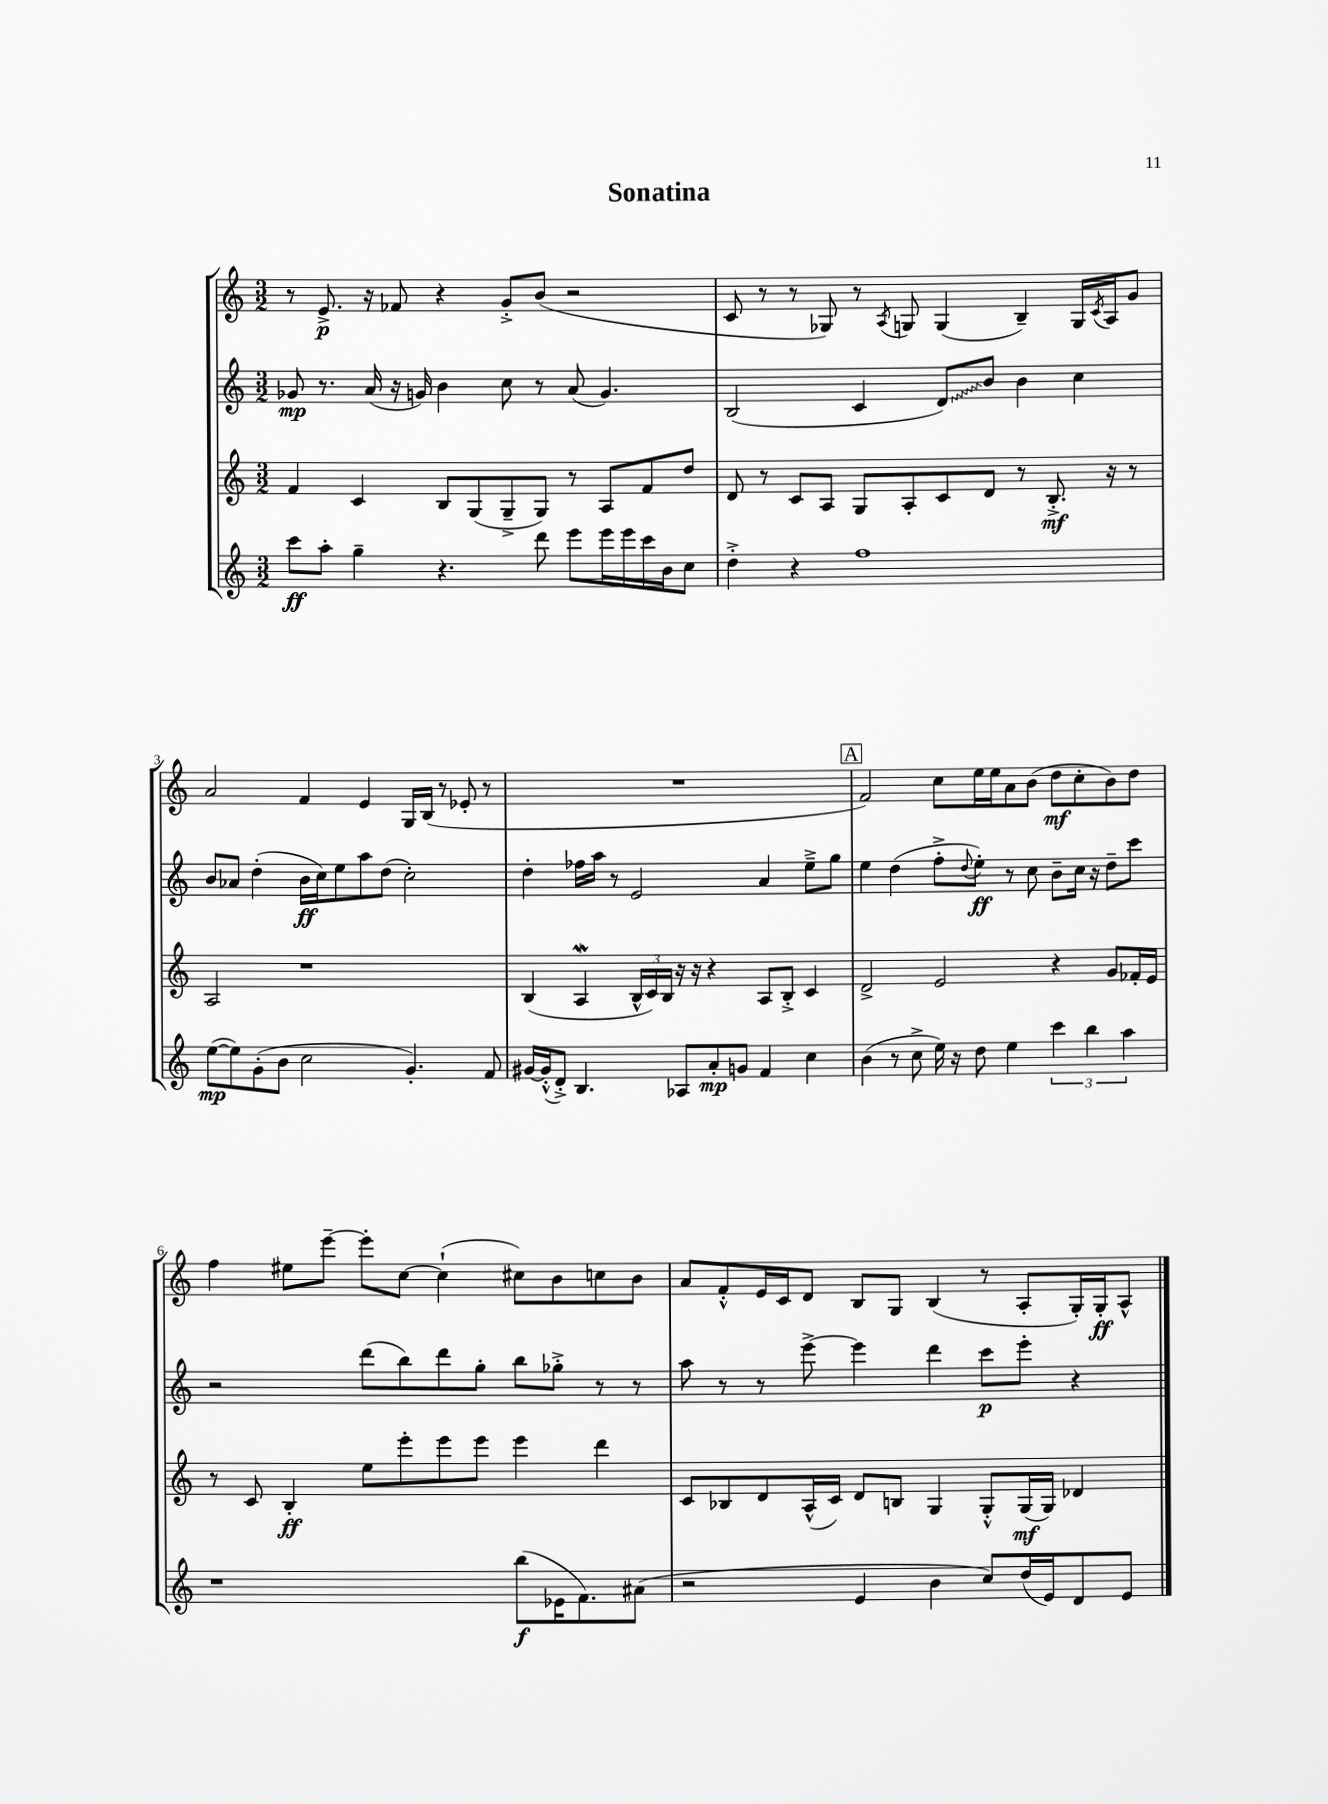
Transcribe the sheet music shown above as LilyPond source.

\header { title = "Sonatina" }
<<
\new StaffGroup <<
\new Staff = "s0" {
    \clef treble \key c \major \numericTimeSignature \time 3/2
    r8 e'8.->\p r16 fes'8 r4 g'8-.-> b'8( r2 |
    c'8 r8 r8 ges8) r8 \acciaccatura { a8 } g8 g4( b4--) g16 \acciaccatura { c'8 } a16 g'8 |
    a'2 f'4 e'4 g16 b16( r8 ees'8-. r8 |
    R1. |
    \mark \markup { \box "A" } f'2) c''8 e''16 e''16 a'8 b'8( d''8\mf c''8-. b'8) d''8 |
    f''4 eis''8 e'''8~-- e'''8-. c''8~ c''4-!( cis''8) b'8 c''8 b'8 |
    a'8 f'8-.-^ e'16 c'16 d'8 b8 g8 b4( r8 a8-. g16-.) g16-.\ff a8-^ \bar "|." |
}
\new Staff = "s1" {
    \clef treble \key c \major \numericTimeSignature \time 3/2
    ges'8\mp r8. a'16( r16 g'16) b'4 c''8 r8 a'8( g'4.) |
    b2( c'4 \once \override Glissando.style = #'zigzag d'8\glissando) b'8 b'4 c''4 |
    b'8 aes'8 d''4-.( b'16\ff c''16) e''8 a''8 d''8( c''2-.) |
    d''4-. fes''16 a''16 r8 e'2 a'4 e''8---> g''8 |
    \mark \markup { \box "A" } e''4 d''4( f''8-.-> \appoggiatura { d''8 } e''8-.\ff) r8 c''8 b'8-- c''16 r16 d''8-- c'''8 |
    r2 d'''8( b''8) d'''8 g''8-. b''8 ges''8-.-> r8 r8 |
    a''8 r8 r8 e'''8~-> e'''4 d'''4 c'''8\p e'''8-. r4 \bar "|." |
}
\new Staff = "s2" {
    \clef treble \key c \major \numericTimeSignature \time 3/2
    f'4 c'4 b8 g8( g8---> g8) r8 a8 f'8 d''8 |
    d'8 r8 c'8 a8 g8 a8-. c'8 d'8 r8 b8.-.->\mf r16 r8 |
    a2 r1 |
    b4( a4\mordent \tuplet 3/2 { b16-^ c'16) b16 } r16 r16 r4 a8 b8-.-> c'4 |
    \mark \markup { \box "A" } d'2-> e'2 r4 g'8 fes'16-. e'16 |
    r8 c'8 b4-.\ff e''8 e'''8-. e'''8 e'''8 e'''4 d'''4 |
    c'8 bes8 d'8 a16-^( c'16) d'8 b8 g4 g8-.-^ g16\mf( g16) des'4 \bar "|." |
}
\new Staff = "s3" {
    \clef treble \key c \major \numericTimeSignature \time 3/2
    c'''8\ff a''8-. g''4-- r4. d'''8 e'''8 e'''16 e'''16 c'''16 b'16 c''8 |
    d''4-.-> r4 f''1 |
    e''8~\mp( e''8) g'8-.( b'8 c''2 g'4.-.) f'8 |
    gis'16~ gis'16-.-^( d'8-.->) b4. aes8 a'8-.\mp g'8 f'4 c''4 |
    \mark \markup { \box "A" } b'4( r8 c''8-> e''16) r16 d''8 e''4 \tuplet 3/2 { c'''4 b''4 a''4 } |
    r1 b''8\f( ees'16 f'8.) ais'8( |
    r2 e'4 b'4 c''8) d''16( e'16) d'8 e'8 \bar "|." |
}
>>
>>
